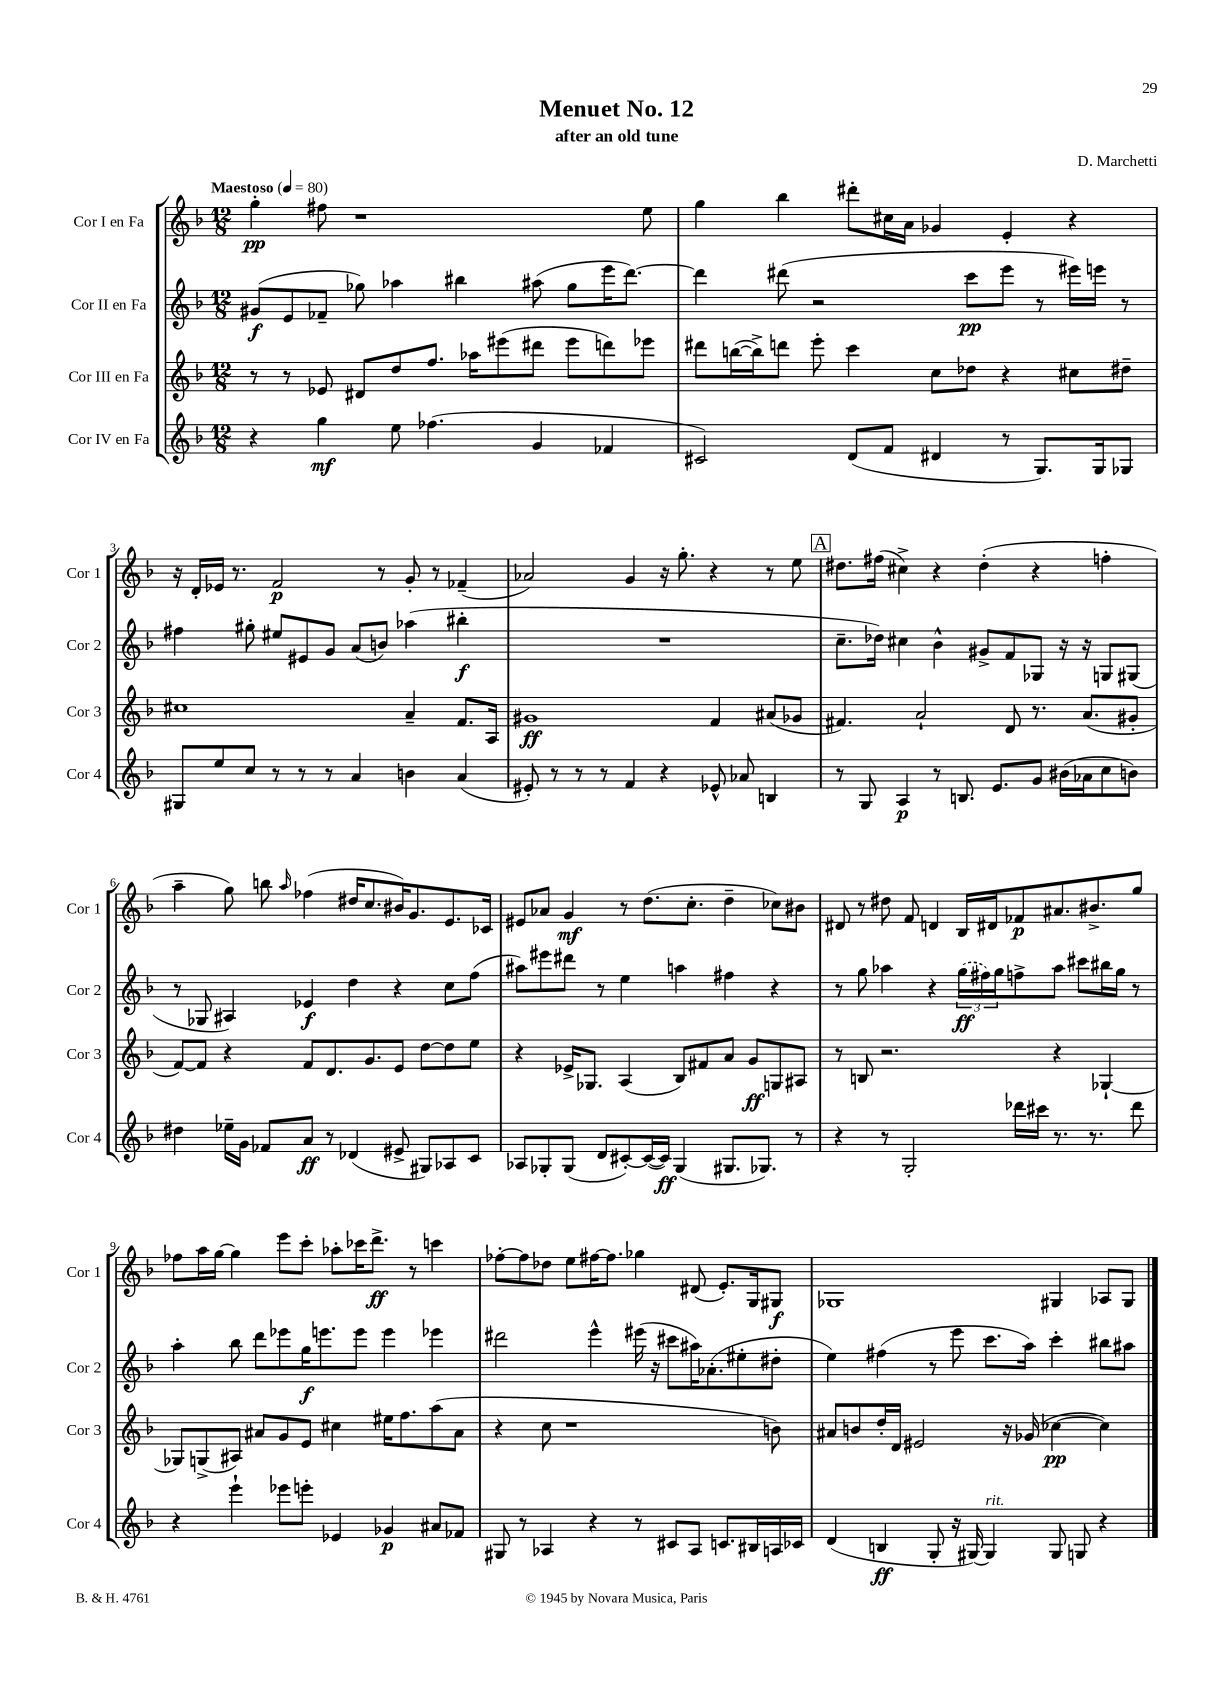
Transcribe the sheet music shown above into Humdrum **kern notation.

**kern	**kern	**kern	**kern
*staff4	*staff3	*staff2	*staff1
*clefG2	*clefG2	*clefG2	*clefG2
*k[b-]	*k[b-]	*k[b-]	*k[b-]
*M12/8	*M12/8	*M12/8	*M12/8
*MM80	*MM80	*MM80	*MM80
4r	8r	(8g#	4gg'
.	8r	8e	.
4gg	8e-	8f-~	8ff#
.	8d#	8gg-)	1r
8ee	8dd	4aa-	.
(4.ff-	8.ff	.	.
.	.	4bb#	.
.	16aa-	.	.
.	(8eee#	.	.
4g	8ddd#	(8aa#	.
.	8eee#	8gg-	.
4f-	8ddd)	16eee	.
.	.	[8.ddd)	.
.	8eee-	.	8ee
=	=	=	=
2c#)	8ddd#	4ddd]	4gg
.	([16bb	.	.
.	16bb^])	.	.
.	8ddd	(8ddd#	4bb-
.	8eee'	2r	.
(8d	4ccc	.	8ddd#'
8f	.	.	16cc#
.	.	.	16a
4d#	8cc	.	4g-
.	8dd-	8ccc	.
8r	4r	8eee	4e'
8.G)	.	8r	.
.	8cc#	16eee#)	4r
16G	.	16eee	.
8G-	8dd#~	8r	.
=	=	=	=
8G#	1cc#	4ff#	16r
.	.	.	16d'
8ee	.	.	16e-
.	.	.	8.r
8cc	.	8gg#'	.
8r	.	8ee#	2f
8r	.	8e#	.
8r	.	8g	.
4a	.	(8a	.
.	.	8b)	8r
4b	4a~	(4aa-	8g'
.	.	.	8r
(4a	8.f	4bb#'	(4f-~
.	16A	.	.
=	=	=	=
8e#')	1g#	1.r	2a-)
8r	.	.	.
8r	.	.	.
8r	.	.	.
4f	.	.	4g
4r	.	.	16r
.	.	.	8.gg'
8e-^^	4f	.	4r
8a-	.	.	.
4B	(8a#	.	8r
.	8g-	.	8ee
=	=	=	=
8r	4.f#)	8.cc~	8.dd#
8G	.	.	.
.	.	16dd-)	(16ff#
4A	.	4cc#	4cc#^)
.	2a`	.	.
8r	.	4b-^^	4r
8.B	.	.	.
.	.	8g#^	(4dd#'
8.e	.	.	.
.	8d	8f	.
8g	8.r	8G-	4r
(16b#	.	16r	.
16a-	(8.a	16r	.
8cc	.	8G	4ff'
8b)	8g#'	(8G#	.
=	=	=	=
4dd#	[8f)	8r	4aa~
.	8f]	8G-	.
16ee-~	4r	4A#)	8gg)
16g	.	.	.
8f-	.	.	8bb
.	.	.	16qqaa
8a	8f	4e-	(4ff-
8r	8.d	.	.
(4d-	.	4dd	16dd#
.	8.g	.	8.cc
8e#^	8e	4r	16b#)
.	.	.	8.g
8G#)	[8dd	.	.
8A-	8dd]	8cc	8.e
8c	8ee	(8ff	.
.	.	.	16c-
=	=	=	=
8A-	4r	8aa#)	8e#
8G-'	.	8eee#	8a-
(8G-	16e-^	8ddd#	4g
.	8.G-	.	.
8d	.	8r	.
[8c#')	(4A	4ee	8r
(16c#_	.	.	(8.dd
16c#])	.	.	.
(4G-	8B-)	4aa	.
.	.	.	8.cc'
.	8f#	.	.
8.G#	8a	4ff#	4dd~
.	8g	.	.
8.G-)	.	.	.
.	8G	4r	8cc-)
8r	8A#	.	8b#
=	=	=	=
4r	8r	8r	8d#
.	8B	8gg	8r
8r	2.r	4aa-	8dd#
2G'	.	.	8f
.	.	4r	4d
.	.	(24gg	16B-
.	.	24ff#)	.
.	.	.	16d#
.	.	24gg	.
16ddd-	.	8ff^	8f-
16ccc#	.	.	.
8.r	4r	8aa-	8.a#
.	.	8ccc#	.
8.r	.	.	8.b#^
.	[4G-`	16bb#	.
.	.	16gg	.
8ddd-	.	8r	8gg
=	=	=	=
4r	8G-]	4aa'	8ff-
.	(8G^	.	16aa
.	.	.	[16gg
4eee`	8A#)	8bb-	4gg]
.	8a#	8ddd	.
8eee-	8g	8eee-	8eee
8eee'	8e	16gg	8ccc'
.	.	8.eee	.
4e-	4cc#	.	8aa-'
.	.	8eee	16ccc-
.	.	.	8.ddd^
4g-	16ee#	4eee	.
.	8.ff	.	.
.	.	.	8r
8a#	(8aa	4eee-	4ccc
8f-	8a#	.	.
=	=	=	=
8G#	4r	2ddd#	[8ff-'
8r	.	.	8ff-]
4A-	8cc	.	8dd-
.	1r	.	8ee
4r	.	4eee^^	[16ff#
.	.	.	8.ff#]
8r	.	(16eee#	4gg-
.	.	16r	.
8c#	.	8ccc#	.
8A-	.	16aa#)	(8d#
.	.	(8.a-'	.
8.c	.	.	8.e')
.	.	8ee#'	.
16B#	.	.	16G
16A	8b)	8dd#'	8G#
16c-	.	.	.
=	=	=	=
(4d	8a#	4ee)	1G-
.	8b	.	.
4B	16dd'	(4ff#	.
.	16d	.	.
.	2e#	.	.
8G'	.	8r	.
16r	.	8eee	.
[16G#)	.	.	.
4G#]	.	8.ccc	.
.	16r	.	.
.	(16g-	16aa)	.
8G#	[4cc-	4ccc'	4G#
8G	.	.	.
4r	4cc-])	8bb#	8A-
.	.	8aa#	8G#
==	==	==	==
*-	*-	*-	*-
